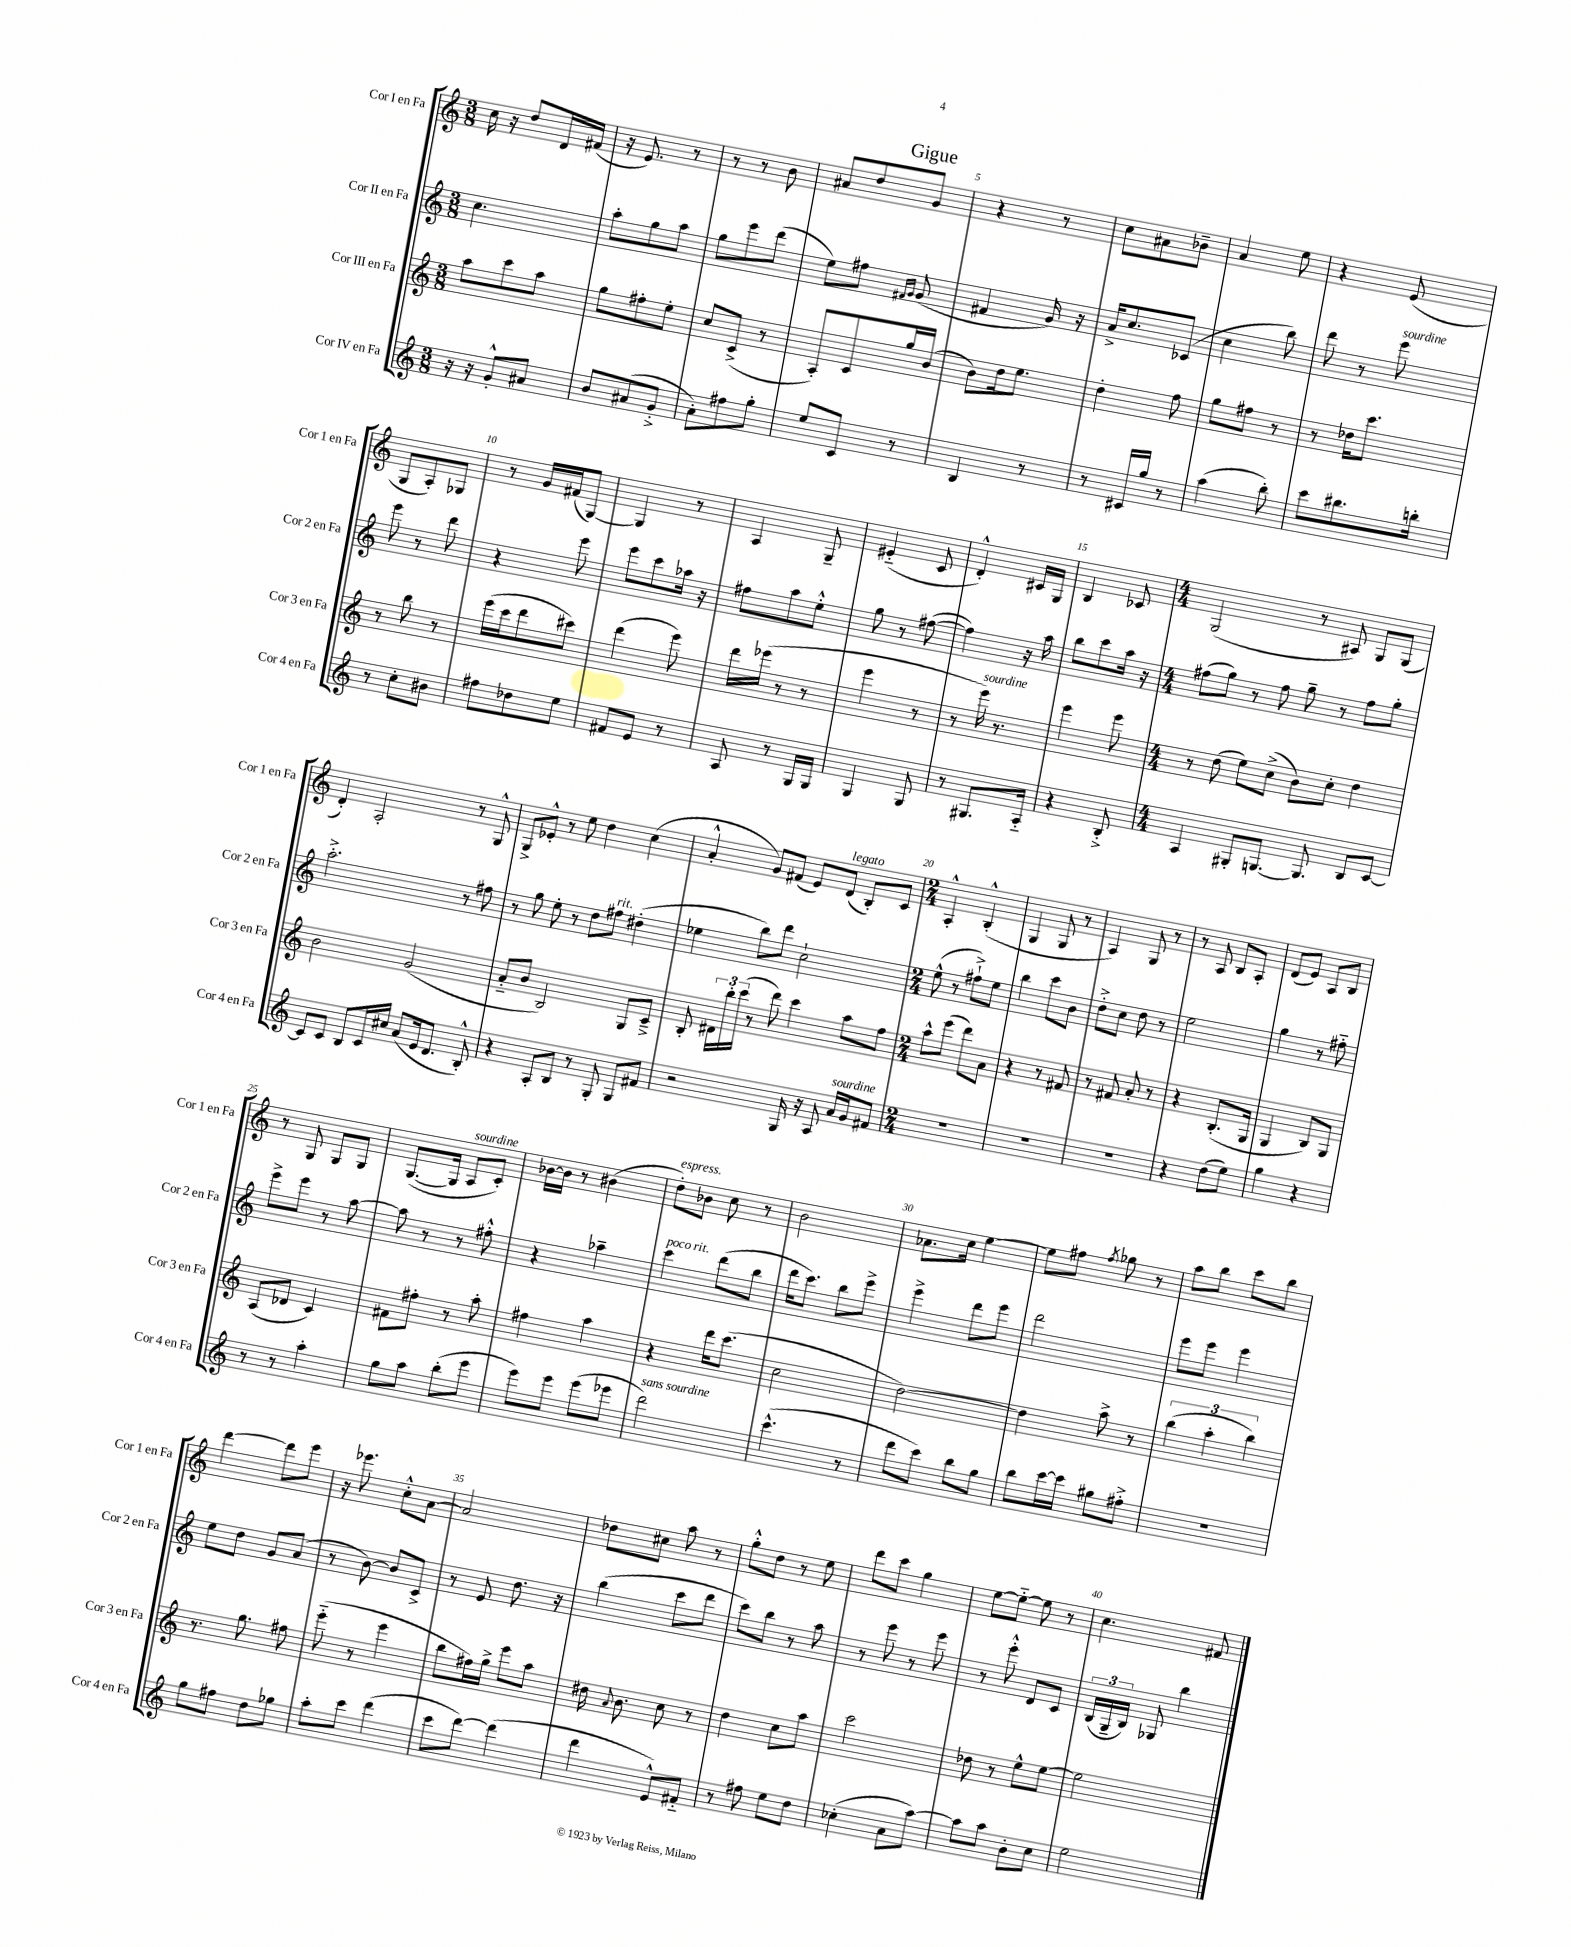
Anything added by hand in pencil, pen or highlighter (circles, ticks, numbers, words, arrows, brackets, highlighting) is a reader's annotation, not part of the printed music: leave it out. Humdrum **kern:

**kern	**kern	**kern	**kern
*staff4	*staff3	*staff2	*staff1
*clefG2	*clefG2	*clefG2	*clefG2
*k[]	*k[]	*k[]	*k[]
*M3/8	*M3/8	*M3/8	*M3/8
16r	8aa	4.cc	16cc
16r	.	.	16r
8g'^^	8ccc	.	8dd
8a#	8aa	.	16d
.	.	.	(16f#
=	=	=	=
8b	8gg	8aa'	16r
.	.	.	8.e)
(8a#	8ff#'	8gg	.
8g'^	8ee'	8aa	8r
=	=	=	=
8a')	8cc	8gg	8r
8ff#	(8c^	8eee	8r
8gg'	8r	(8ddd	8b
=	=	=	=
8ee	8A')	8ee)	8a#
8c	8c	8ff#	8dd
.	.	16qqf#	.
.	.	16qqg	.
8r	16gg	(8g	8g
.	(16b	.	.
=	=	=	=
4B	8b)	4f#	4r
.	16dd	.	.
.	8.ee	.	.
8r	.	16g)	8r
.	.	16r	.
=	=	=	=
8r	4dd'	16a^	8cc
.	.	8.cc	.
16c#	.	.	8a#
16gg	.	.	.
8r	8ff	(8c-	8b-~
=	=	=	=
(4aa	8gg	4cc	4a
.	8ff#	.	.
8bb')	8r	8bb)	8ee
=	=	=	=
8ccc	8r	8ddd	4r
8.bb#	16dd-	8r	.
.	8.ccc	.	.
.	.	8eee	(8e
16bb'	.	.	.
=	=	=	=
8r	8r	8eee	8G
8cc'	8bb	8r	8A')
8b#	8r	8ddd	8G-
=	=	=	=
8ff#	(16eee	4r	8r
.	16ccc	.	.
8dd-	8ddd	.	16g
.	.	.	(16f#
8ee	8ccc#)	8eee	[8G)
=	=	=	=
8f#	(4ddd	8eee	4G]
8e	.	8ccc	.
8r	8eee)	16aa-	8r
.	.	16r	.
=	=	=	=
8A	16ddd	8ff#	4A
.	(16eee-	.	.
8r	8r	8aa	.
16G	8r	8ee'^^	8G~
16G	.	.	.
=	=	=	=
4G	4eee	8gg	(4e#'~
.	.	8r	.
8G	8r	([8ff#	8c
=	=	=	=
8r	8r	4ff#])	4d'^^)
8.G#	16eee)	.	.
.	8.r	.	.
.	.	16r	16c#
16A'~	.	16aa	16G
=	=	=	=
4r	4eee	8bb	4B
.	.	8ccc	.
8B'^	8eee	16aa	8c-
.	.	16r	.
=	=	=	=
*M4/4	*M4/4	*M4/4	*M4/4
4A	8r	(8ff#	(2G
.	(8dd	8gg)	.
8G#'	8ee)	8r	.
[8.G	(8cc^	8ff#	.
.	8b)	8gg~	8r
8.G]	.	.	.
.	8cc'	8r	8A#)
8B	4dd	8ff#	8G
[8c	.	8gg'	(8G
=	=	=	=
8c]	2b	2.aa'^	4d')
8c	.	.	.
8B	.	.	2A'
16c	.	.	.
16cc#	.	.	.
(8a	(2g	.	.
16e	.	.	.
8.d	.	.	.
.	.	8r	8r
8B'^^)	.	8ff#	8G^^
=	=	=	=
4r	8a'~	8r	8G^
.	8b	8gg	8e-'^^
8A'	2B)	8ee'	8r
8B	.	8r	8ee
8r	.	8dd	4dd
8G'	.	8ff#	.
8G	8G	(4dd#'	(4cc
8f#	8c~^	.	.
=	=	=	=
2r	8B'	4ee-	4a'^^
.	24d#	.	.
.	24bb'	.	.
.	(24ccc	.	.
.	8r	8bb)	8g)
.	8ddd)	8ddd	(8f#
16G	4ccc	2cc`	8e)
16r	.	.	.
8A	.	.	(8d
16a	8aa	.	8B')
16g	.	.	.
8f#	8ff	.	8c
=	=	=	=
*M2/4	*M2/4	*M2/4	*M2/4
2r	8aa^^	(8ee^^	4A'^^
.	(8eee	8r	.
.	8ddd)	8ff#`^)	(4B'^^
.	8a	8ee	.
=	=	=	=
2r	4r	4bb	4G
.	8r	8ccc	8G
.	8f#	8b	8r
=	=	=	=
2r	8r	8dd'^	4A)
.	8f#	8cc	.
.	8a'	8dd	8G
.	8r	8r	8r
=	=	=	=
4r	4r	2ee	8r
.	.	.	8A
(8dd	(8.B'	.	8B
8ee)	.	.	8A'
.	16G	.	.
=	=	=	=
4gg	4G	4gg	(8d
.	.	.	8e)
4r	8B)	8r	8A
.	8G	8ff#'~	8B
=	=	=	=
8r	(8A	8eee^	8r
8r	8d-	8eee	8G
4aa'	4c)	8r	8G
.	.	[8aa	8G
=	=	=	=
8gg	8f#	8aa]	([8.G
8aa	8ff#'	8r	.
.	.	.	16G]
(8bb'	8r	8r	8A
8eee	8aa'	8ff#'^^	8c')
=	=	=	=
8eee)	4ff#	4r	[16b-
.	.	.	16b-]
8eee	.	.	8r
(8eee	4aa	4aa-~	(4b#
8eee-	.	.	.
=	=	=	=
2ddd)	4r	4ccc	8dd')
.	.	.	8b-
.	16ddd	(8ddd	8cc
.	(8.ccc	.	.
.	.	8bb	8r
=	=	=	=
(4.ccc^^	2cc	16ddd	2b
.	.	8.ccc)	.
.	.	8bb	.
8r	.	8eee^	.
=	=	=	=
8ddd	[2dd)	4eee^	8.a-
8ccc)	.	.	.
.	.	.	16cc
8bb	.	8ddd	[4ee
8gg	.	8eee	.
=	=	=	=
8bb	4dd]	2ddd	8ee]
[16ccc	.	.	8ff#
16ccc]	.	.	.
.	.	.	8qff#
8gg#	8aa^	.	8gg-
8ff#'^	8r	.	8r
=	=	=	=
2r	(6bb	8eee	8aa
.	.	8eee	8bb
.	6aa'	.	.
.	.	4eee	8ccc
.	6bb)	.	.
.	.	.	8bb
=	=	=	=
8gg	8.r	8ee	[4ddd
8ff#	.	8dd	.
.	8.gg	.	.
8dd	.	8g	8ddd]
8gg-	8ff#	(8a	8eee
=	=	=	=
8aa'	(8eee'~	8r	16r
.	.	.	8.eee-
8ccc	8r	[8b)	.
(4ddd	4eee	8b]	8cc'^^
.	.	8c^	[8a
=	=	=	=
8ccc	8bb	8r	2a]
[8ddd)	16ff#)	8e	.
.	16gg^	.	.
(4ddd]	8eee	8.dd	.
.	8aa	.	.
.	.	16r	.
=	=	=	=
4ddd	16dd#	(4bb	8dd-
.	8qqa	.	.
.	8.b	.	.
.	.	.	8cc#
8e^^)	8cc	8ccc	8aa
8f#'~	8r	8ddd	8r
=	=	=	=
8r	4dd	8ccc)	8gg'^^
8ff#	.	8bb	8dd
8ee	8cc	8r	8r
8dd	8aa	8aa	8ee
=	=	=	=
(4cc-'	2ccc	8r	8ddd
.	.	8eee	8ccc
8a	.	8r	4gg
[8aa)	.	8eee	.
=	=	=	=
8aa]	8dd-	8r	[8ee
8aa	8r	8eee'^^	8ee'~_
8b'	8ee^^	8d	8ee]
8cc	[8ee	8c	8r
=	=	=	=
2ee	2ee]	(24B	4.cc
.	.	24G~	.
.	.	24B)	.
.	.	8G-	.
.	.	4bb	.
.	.	.	8f#
==	==	==	==
*-	*-	*-	*-
